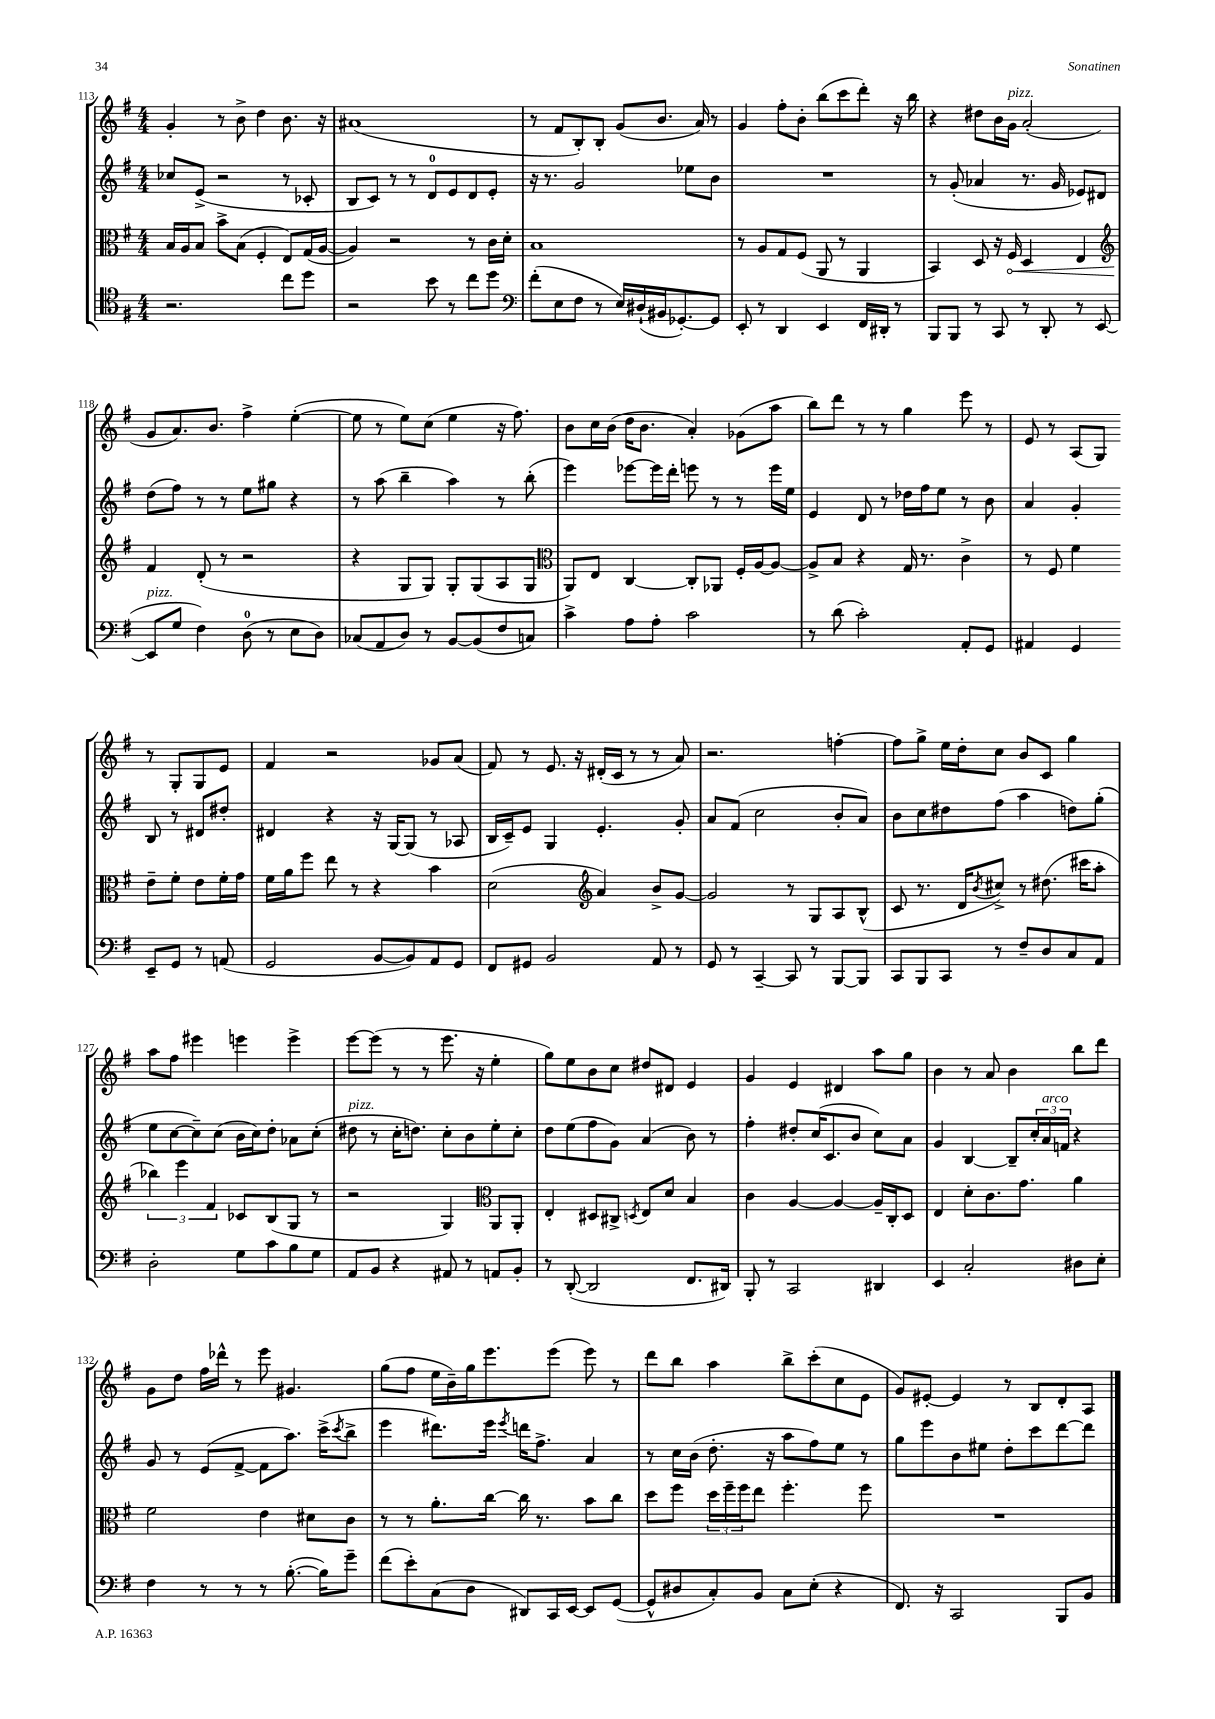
<<
\new StaffGroup <<
\new Staff = "s0" {
    \clef treble \key g \major \numericTimeSignature \time 4/4
    g'4-. r8 b'8-> d''4 b'8. r16 |
    ais'1( |
    r8 fis'8 b8-.) b8-. g'8( b'8. a'16) r8 |
    g'4 fis''8-. b'8-. b''8( c'''8 d'''8-.) r16 b''16 |
    r4 dis''8 b'16 g'16^\markup { \italic "pizz." } a'2-.( |
    g'8 a'8.) b'8. fis''4-> e''4~-.( |
    e''8 r8 e''8) c''8( e''4 r16 fis''8.) |
    b'8 c''16 b'16( d''16 b'8. a'4-.) ges'8( a''8 |
    b''8) d'''8 r8 r8 g''4 e'''8 r8 |
    e'8 r8 a8( g8) r8 g8-. g8 e'8 |
    fis'4 r2 ges'8 a'8( |
    fis'8) r8 e'8. r16 dis'16-.( c'16 r8 r8 a'8) |
    r2. f''4~-. |
    f''8 g''8-> e''16 d''16-. c''8 b'8 c'8 g''4 |
    a''8 fis''8 eis'''4 e'''4 e'''4-> |
    e'''8~ e'''8( r8 r8 e'''8. r16 e''4-. |
    g''8) e''8 b'8 c''8 dis''8 dis'8 e'4 |
    g'4 e'4 dis'4 a''8 g''8 |
    b'4 r8 a'8 b'4 b''8 d'''8 |
    g'8 d''8 fis''16 des'''16-^ r8 e'''8 gis'4. |
    g''8( fis''8 e''16 b'16--) g''16 e'''8. e'''8( e'''8) r8 |
    d'''8 b''8 a''4 b''8-> c'''8-.( c''8 e'8 |
    g'8) eis'8~-. eis'4 r8 b8 d'8-. a8 \bar "|." |
}
\new Staff = "s1" {
    \clef treble \key g \major \numericTimeSignature \time 4/4
    ces''8 e'8->( r2 r8 ces'8-. |
    b8 c'8) r8 r8 d'8-0 e'8 d'8 e'8-. |
    r16 r8. g'2 ees''8 b'8 |
    R1 |
    r8 g'8-.( aes'4 r8. g'16 ees'8) dis'8 |
    d''8( fis''8) r8 r8 e''8 gis''8 r4 |
    r8 a''8( b''4-- a''4) r8 b''8-.( |
    e'''4) ees'''8~ ees'''16 d'''16-. e'''8 r8 r8 e'''16 e''16 |
    e'4 d'8 r8 des''16 fis''16 e''8 r8 b'8 |
    a'4 g'4-. b8 r8 dis'8 dis''8-. |
    dis'4 r4 r16 g16~ g8( r8 aes8 |
    b16 c'16--) e'8 g4 e'4.-. g'8-. |
    a'8 fis'8( c''2 b'8-. a'8) |
    b'8 c''8 dis''8 fis''8( a''4 d''8) g''8-.( |
    e''8 c''8~ c''8--) c''8( b'16 c''16) d''8-. aes'8 c''8-.( |
    dis''8^\markup { \italic "pizz." } r8 c''16-. d''8.) c''8-. b'8 e''8-. c''8-. |
    d''8 e''8( fis''8 g'8) a'4( b'8) r8 |
    fis''4-. dis''8-. c''16( c'8. b'8 c''8) a'8 |
    g'4 b4~ b8-- \tuplet 3/2 { c''16-. a'16^\markup { \italic "arco" } f'16 } r4 |
    g'8 r8 e'8( fis'8~-> fis'8 a''8.) c'''16->( \acciaccatura { c'''8 } b''8-> |
    e'''4 dis'''8.) e'''16 \acciaccatura { e'''8 } d'''16 fis''8.-> a'4 |
    r8 c''16 b'16( d''8.-. r16 a''8 fis''8) e''8 r8 |
    g''8 e'''8 b'8 eis''8 d''8-. c'''8 d'''8~ d'''8 \bar "|." |
}
\new Staff = "s2" {
    \clef alto \key g \major \numericTimeSignature \time 4/4
    b16 a16 b8 b'8-> b8( fis4-. e8) g16( a16~ |
    a4) r2 r8 c'16 d'16-. |
    b1 |
    r8 a8 g8 fis8( a,8 r8 a,4 |
    b,4) d8 r16 \once \override Hairpin.circled-tip = ##t fis16\< d4 e4 |
    \clef treble fis'4\! d'8-.( r8 r2 |
    r4 g8 g8) g8-. g8( a8 g8 |
    \clef alto a,8) e8 c4~ c8-. aes,8 fis16-. a16~ a8~ |
    a8-> b8 r4 g16 r8. c'4-> |
    r8 fis8 fis'4 e'8-- fis'8-. e'8 fis'16-. g'16 |
    fis'16 a'16 fis''8 e''8 r8 r4 b'4 |
    d'2( \clef treble a'4) b'8-> g'8~ |
    g'2 r8 g8 a8 b8-^( |
    c'8 r8. d'16 \acciaccatura { b'8 } cis''8->) r8 dis''8.( cis'''16 a''8-. |
    \tuplet 3/2 { bes''4) e'''4 fis'4 } ces'8 b8( g8 r8 |
    r2 g4) \clef alto a,8 a,8-. |
    e4-. dis8 cis8-> \acciaccatura { d8 } e8 d'8 b4 |
    c'4 a4~ a4~ a16-- c16-. d8 |
    e4 d'8-. c'8. g'8. a'4 |
    fis'2 e'4 dis'8 c'8 |
    r8 r8 a'8.-. c''16~ c''16 r8. b'8 c''8 |
    d''8 fis''8 \tuplet 3/2 { d''16 fis''16-- fis''16 } e''8 fis''4.-. fis''8 |
    R1 \bar "|." |
}
\new Staff = "s3" {
    \clef tenor \key g \major \numericTimeSignature \time 4/4
    r2. c''8 d''8 |
    r2 b'8 r8 c''8 d''8 |
    \clef bass fis'8-.( e8 fis8 r8 e16) dis16-!( bis,16 ges,8.~-.) ges,8 |
    e,8-. r8 d,4 e,4 fis,16 dis,16-. r8 |
    b,,8 b,,8 r8 c,8 r8 d,8-. r8 e,8~( |
    e,8^\markup { \italic "pizz." } g8 fis4) d8-0( r8 e8 d8) |
    ces8( a,8 d8) r8 b,8~ b,8( fis8 c8) |
    c'4-> a8 a8-. c'2 |
    r8 d'8( c'2-.) a,8-. g,8 |
    ais,4 g,4 e,8-- g,8 r8 a,8( |
    g,2 b,8~ b,8) a,8 g,8 |
    fis,8 gis,8 b,2 a,8 r8 |
    g,8 r8 c,4~-- c,8 r8 b,,8~ b,,8 |
    c,8 b,,8 c,8 r8 fis8-- d8 c8 a,8 |
    d2-. g8 c'8 b8 g8 |
    a,8 b,8 r4 ais,8 r8 a,8 b,8-. |
    r8 d,8~-.( d,2 fis,8. dis,16) |
    b,,8-. r8 c,2 dis,4 |
    e,4 c2-. dis8 e8-. |
    fis4 r8 r8 r8 b8.~-.( b16) g'8-- |
    fis'8( e'8-.) c8( d8 dis,8) c,16 e,16~ e,8 g,8~( |
    g,8-^ dis8 c8-.) b,8 c8 e8-.( r4 |
    fis,8.) r16 c,2 b,,8 b,8 \bar "|." |
}
>>
>>
\layout { \context { \Score currentBarNumber = #113 } }
